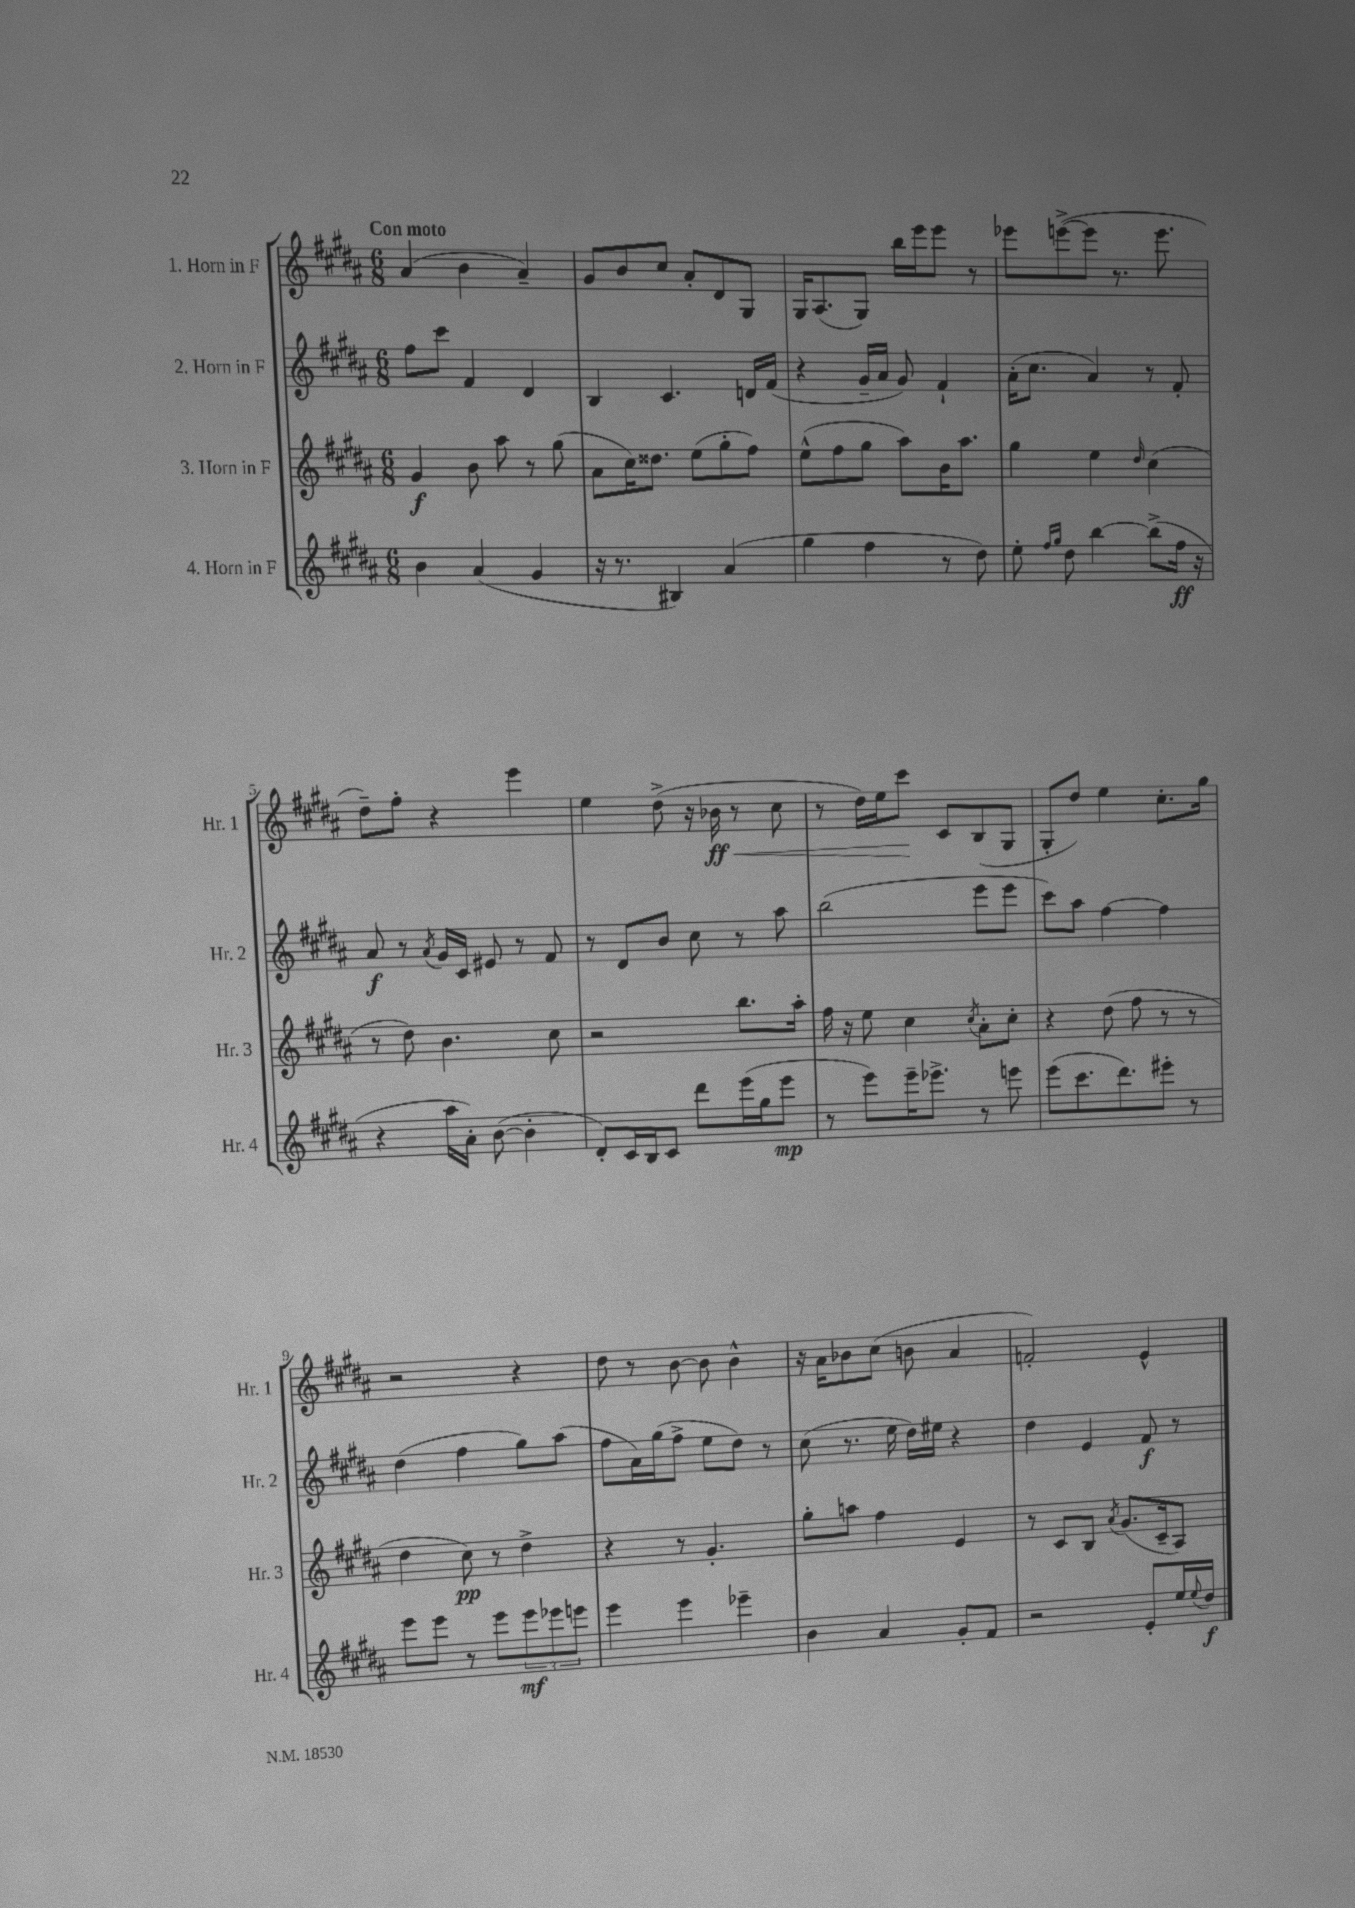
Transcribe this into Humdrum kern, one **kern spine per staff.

**kern	**kern	**kern	**kern
*staff4	*staff3	*staff2	*staff1
*clefG2	*clefG2	*clefG2	*clefG2
*k[f#c#g#d#a#]	*k[f#c#g#d#a#]	*k[f#c#g#d#a#]	*k[f#c#g#d#a#]
*M6/8	*M6/8	*M6/8	*M6/8
4b	4g#	8ff#	(4a#
.	.	8ccc#	.
(4a#	8b	4f#	4b
.	8aa#	.	.
4g#	8r	4d#	4a#~)
.	(8gg#	.	.
=	=	=	=
16r	8a#	4B	8g#
8.r	.	.	.
.	16cc#)	.	8b
.	8.dd##	.	.
4B#)	.	4.c#	8cc#
.	(8ee	.	8a#'
(4a#	8gg#'	.	8d#
.	8ff#)	16d	8G#
.	.	(16f#	.
=	=	=	=
4gg#	(8ee^^	4r	16G#
.	.	.	(8.A#
.	8ff#	.	.
4ff#	8gg#	16g#~	8G#)
.	.	16a#	.
.	8aa#)	8g#)	16bb
.	.	.	16eee
8r	16b	4f#`	8eee
.	8.aa#	.	.
8dd#)	.	.	8r
=	=	=	=
8ee'	4gg#	(16a#'	8eee-
.	.	8.cc#	.
16qqff#	.	.	.
16qqgg#	.	.	.
8dd#	.	.	([8eee^
[4bb	4ee	4a#)	8eee]
.	.	.	8.r
.	16qqdd#	.	.
(8bb^]	(4cc#	8r	.
.	.	.	8.eee
16ff#	.	8f#'	.
16r	.	.	.
=	=	=	=
4r	8r	8a#	8dd#~)
.	8dd#)	8r	8ff#'
.	.	8qa#	.
16aa#	4.b	16g#	4r
16a#')	.	16c#	.
([8b	.	8e#	.
4b']	.	8r	4eee
.	8cc#	8f#	.
=	=	=	=
8d#')	2r	8r	4ee
16c#	.	8d#	.
16B	.	.	.
8c#	.	8b	(8dd#^
8ddd#	.	8cc#	16r
.	.	.	16b-
(16eee	8.bb	8r	8r
16gg#	.	.	.
8eee	.	8aa#	8cc#
.	16aa#'	.	.
=	=	=	=
8r	16ff#	(2bb	8r
.	16r	.	.
8eee)	8ee	.	16dd#)
.	.	.	16ee
16eee~	4cc#	.	8ccc#
8.eee-^	.	.	.
.	.	.	8c#
.	8qcc#	.	.
8r	8a#'	8eee	(8B
8eee	8cc#'	8eee	8G#
=	=	=	=
(8eee	4r	8ccc#)	8G#'
8.ccc#	.	8aa#	8dd#)
.	(8dd#	[4ff#	4ee
8.ddd#)	.	.	.
.	8ff#	.	.
8eee#'	8r	4ff#]	8.cc#'
8r	8r	.	.
.	.	.	16gg#
=	=	=	=
8eee	4dd#	(4dd#	2r
8eee	.	.	.
8r	8cc#)	4ff#	.
8eee	8r	.	.
12eee	4dd#^	8gg#)	4r
12eee-	.	.	.
.	.	(8aa#	.
12eee	.	.	.
=	=	=	=
4eee	4r	8ff#	8dd#
.	.	16a#)	8r
.	.	(16gg#	.
4eee	8r	8ff#^	[8b
.	4.g#'	8ee	8b]
4eee-~	.	8dd#)	4b^^
.	.	8r	.
=	=	=	=
4b	8gg#'	(8cc#	16r
.	.	.	16a#
.	8aa	8.r	8b-
4a#	4ff#	.	(8cc#
.	.	16ee	.
.	.	16dd#)	8b
.	.	16ee#	.
8g#'	4e	4r	4a#
8f#	.	.	.
=	=	=	=
2r	8r	4dd#	2f')
.	8c#	.	.
.	8B	4e	.
.	8qa#	.	.
.	(8.g#	.	.
8e'	.	8f#	4e^^
.	16c#~	.	.
16ee	8A#)	8r	.
8qqee	.	.	.
16dd#	.	.	.
==	==	==	==
*-	*-	*-	*-
